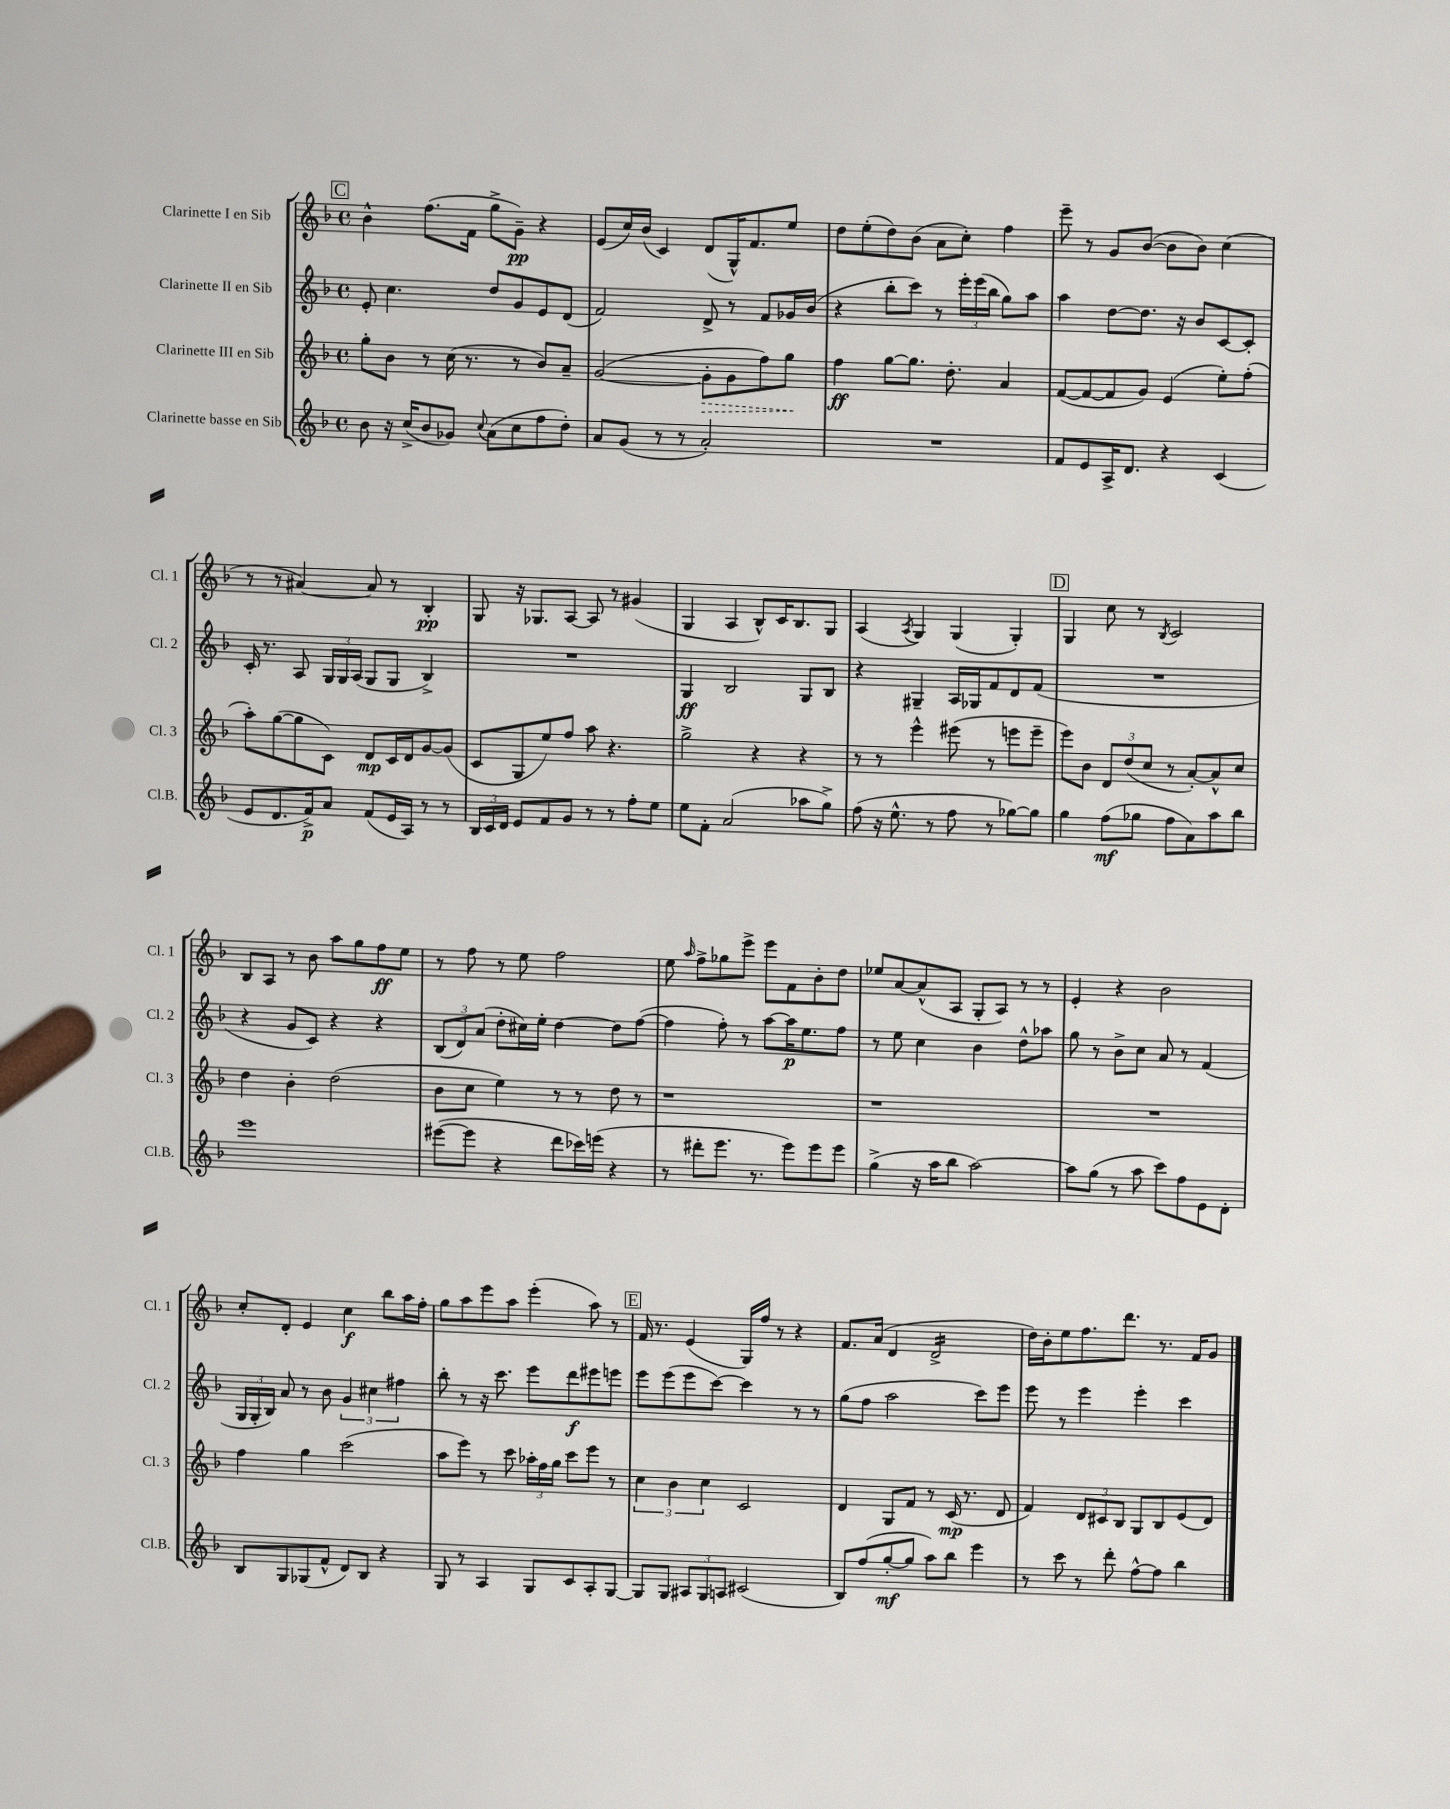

**kern	**kern	**kern	**kern
*staff4	*staff3	*staff2	*staff1
*clefG2	*clefG2	*clefG2	*clefG2
*k[b-]	*k[b-]	*k[b-]	*k[b-]
*M4/4	*M4/4	*M4/4	*M4/4
*met(c)	*met(c)	*met(c)	*met(c)
8b-	8gg'	8e'	4b-^^
16r	8b-	4.cc	.
(16cc^	.	.	.
8b-	8r	.	(8.ff
8g-)	(16cc	.	.
.	8.r	.	16f
8qqcc	.	.	.
(8a	.	8dd	8gg^
8cc	8r	8g	8g~)
8ff	8b-)	8e	4r
8dd')	8a~	(8d	.
=	=	=	=
8a	([2g	2f)	(8e
(8g	.	.	16cc)
.	.	.	(16b-
8r	.	.	4c)
8r	.	.	.
2a')	8g']	8d^	(8d
.	8g	8r	16G^^)
.	.	.	8.f
.	8ff)	8f	.
.	8gg	16g-	8ee
.	.	(16b-	.
=	=	=	=
1r	4ff	4r	8dd
.	.	.	(8ee'
.	[8gg	8bb-'	8dd)
.	8.gg]	8ccc)	(8b-
.	.	8r	8a
.	8.dd'	.	.
.	.	24eee'	8cc')
.	.	(24eee	.
.	.	24bb-	.
.	4a	8gg)	4ff
.	.	8aa	.
=	=	=	=
8f	([8f	4aa	8eee~
8e	8f_	.	8r
16A^	8f]	[8dd	8g
8.d	.	.	.
.	8g)	8.dd]	([8b-
4r	(4e	.	8b-]
.	.	16r	.
.	.	8b-	8b-)
(4c	8ee')	[8c	(4cc
.	(8ff'	8c']	.
=	=	=	=
8e	8aa')	16c'	8r
.	.	8.r	.
8.d	([8gg	.	8r
.	8gg]	8A	[4a#)
16f^)	.	.	.
8a	8c)	24G	.
.	.	24G	.
.	.	(24A	.
(8f	8d	8G	8a#]
16e	16c	8G	8r
16A)	16d	.	.
8r	[8g	4B-^)	4B-'
8r	(8g]	.	.
=	=	=	=
24B-	8c	1r	8G
24c	.	.	.
24d	.	.	.
8e	8G	.	16r
.	.	.	8.G-
8f	8ee)	.	.
8g	8ff	.	[8A
8r	8aa	.	8A]
8r	4.r	.	8r
8ff'	.	.	(4g#
8ee	.	.	.
=	=	=	=
8ee	2gg^	4G	4G
8f'	.	.	.
(2a	.	2B-	4A
.	4r	.	8B-^^)
.	.	.	16c
.	.	.	8.B-
8aa-	4r	8G	.
8gg^)	.	8B-	8G
=	=	=	=
(8ff	8r	4r	(4A
16r	8r	.	.
8.ee^^	.	.	.
.	.	.	8qA
.	4eee^^	4G#~	4G)
8r	.	.	.
8ff	(8eee#	16A	(4G
.	.	16G-	.
8r	8r	8f	.
[8gg-)	8eee	8d	4G')
8gg-]	8eee~	(8f	.
=	=	=	=
4gg	8eee)	1r	4G
.	8b-	.	.
(8ff	12d	.	8cc
.	(12dd	.	.
8gg-	.	.	8r
.	12cc	.	.
.	.	.	8qB-
8ff	8r	.	2c
8a)	[8a')	.	.
8aa	8a^^]	.	.
8bb-	8cc	.	.
=	=	=	=
1eee	4dd	4r	8B-
.	.	.	8A
.	4b-'	8g	8r
.	.	8c)	8b-
.	(2dd	4r	8aa
.	.	.	8gg
.	.	4r	8ff
.	.	.	8ee
=	=	=	=
([8eee#	8b-	(12B-	8r
.	.	12d)	.
8eee#]	8cc	.	8ff
.	.	(12a	.
4r	4ee)	8dd'	8r
.	.	16cc#)	8ee
.	.	16ee'	.
8ddd	8r	[4dd	2ff
16ccc-)	8r	.	.
(16eee	.	.	.
4r	8dd	8dd]	.
.	8r	([8ff	.
=	=	=	=
8r	1r	4ff]	8ee
.	.	.	16qqaa
8ddd#'	.	.	8ff^
8.eee	.	8ff')	8gg-
.	.	8r	8eee^
8.r	.	.	.
.	.	[8aa	8eee
8eee)	.	16aa]	8f
.	.	8.ee	.
8eee	.	.	8b-'
8eee	.	8ff	8dd
=	=	=	=
(4gg^	1r	8r	8ee-
.	.	8ee	[8a
16r	.	4cc	(8a^^]
16aa	.	.	.
8bb-	.	.	8A
[2aa)	.	4b-	8G'
.	.	.	8A)
.	.	8dd^^	8r
.	.	8aa-	8r
=	=	=	=
8aa]	1r	8gg	4e'
(8gg	.	8r	.
8r	.	8b-^	4r
8aa	.	8cc	.
8ccc)	.	8a	2b-
8ff	.	8r	.
8e	.	(4f	.
8d'	.	.	.
=	=	=	=
8B-	4ff	24G	8cc'
.	.	24G'	.
.	.	24B-)	.
8G	.	8a	8d'
(8G-	4gg	8r	4e
8f^^	.	8b-	.
8d)	(2ccc	6g	4cc
8B-	.	.	.
.	.	6cc#	.
4r	.	.	8bb-
.	.	6ff#	.
.	.	.	16aa
.	.	.	16ff'
=	=	=	=
8G	8aa	8bb-'	8gg
8r	8eee)	8r	8aa
4A	8r	16r	8eee
.	.	8.ccc	.
.	8ccc	.	8aa
8G	24aa-'	8eee	(4eee'
.	24ff	.	.
.	24gg	.	.
8c	8ccc	8ddd	.
8A'	8eee	8eee#	8aa)
[8G	8r	8eee	8r
=	=	=	=
8G]	6cc	8eee	16f
.	.	.	8.r
8G	.	(8eee	.
.	6b-	.	.
12A#	.	8eee	(4e
12G	6cc	.	.
.	.	[8ccc)	.
12A	.	.	.
(2c#	2c	4ccc]	16G)
.	.	.	16ff
.	.	.	8r
.	.	8r	4r
.	.	8r	.
=	=	=	=
8B-)	4d	(8gg	8.f
(8ff	.	8ff	.
.	.	.	(16a
[8gg'	8G	2aa	4d
8gg]	8f	.	.
8aa)	8r	.	2d^
8bb-	(16c	.	.
.	8.r	.	.
4eee	.	8ccc)	.
.	8d	8eee	.
=	=	=	=
8r	4f)	8eee	16dd)
.	.	.	16b-'
8ccc	.	8r	8ee
8r	12d	4eee	8.ff
.	12c#	.	.
8ddd'	.	.	.
.	12B-	.	.
.	.	.	8.ddd
[8ff^^	8G	4eee'	.
8ff]	8B-	.	8.r
4bb-	(8e	4ccc	.
.	.	.	16f
.	8d)	.	8g
==	==	==	==
*-	*-	*-	*-
